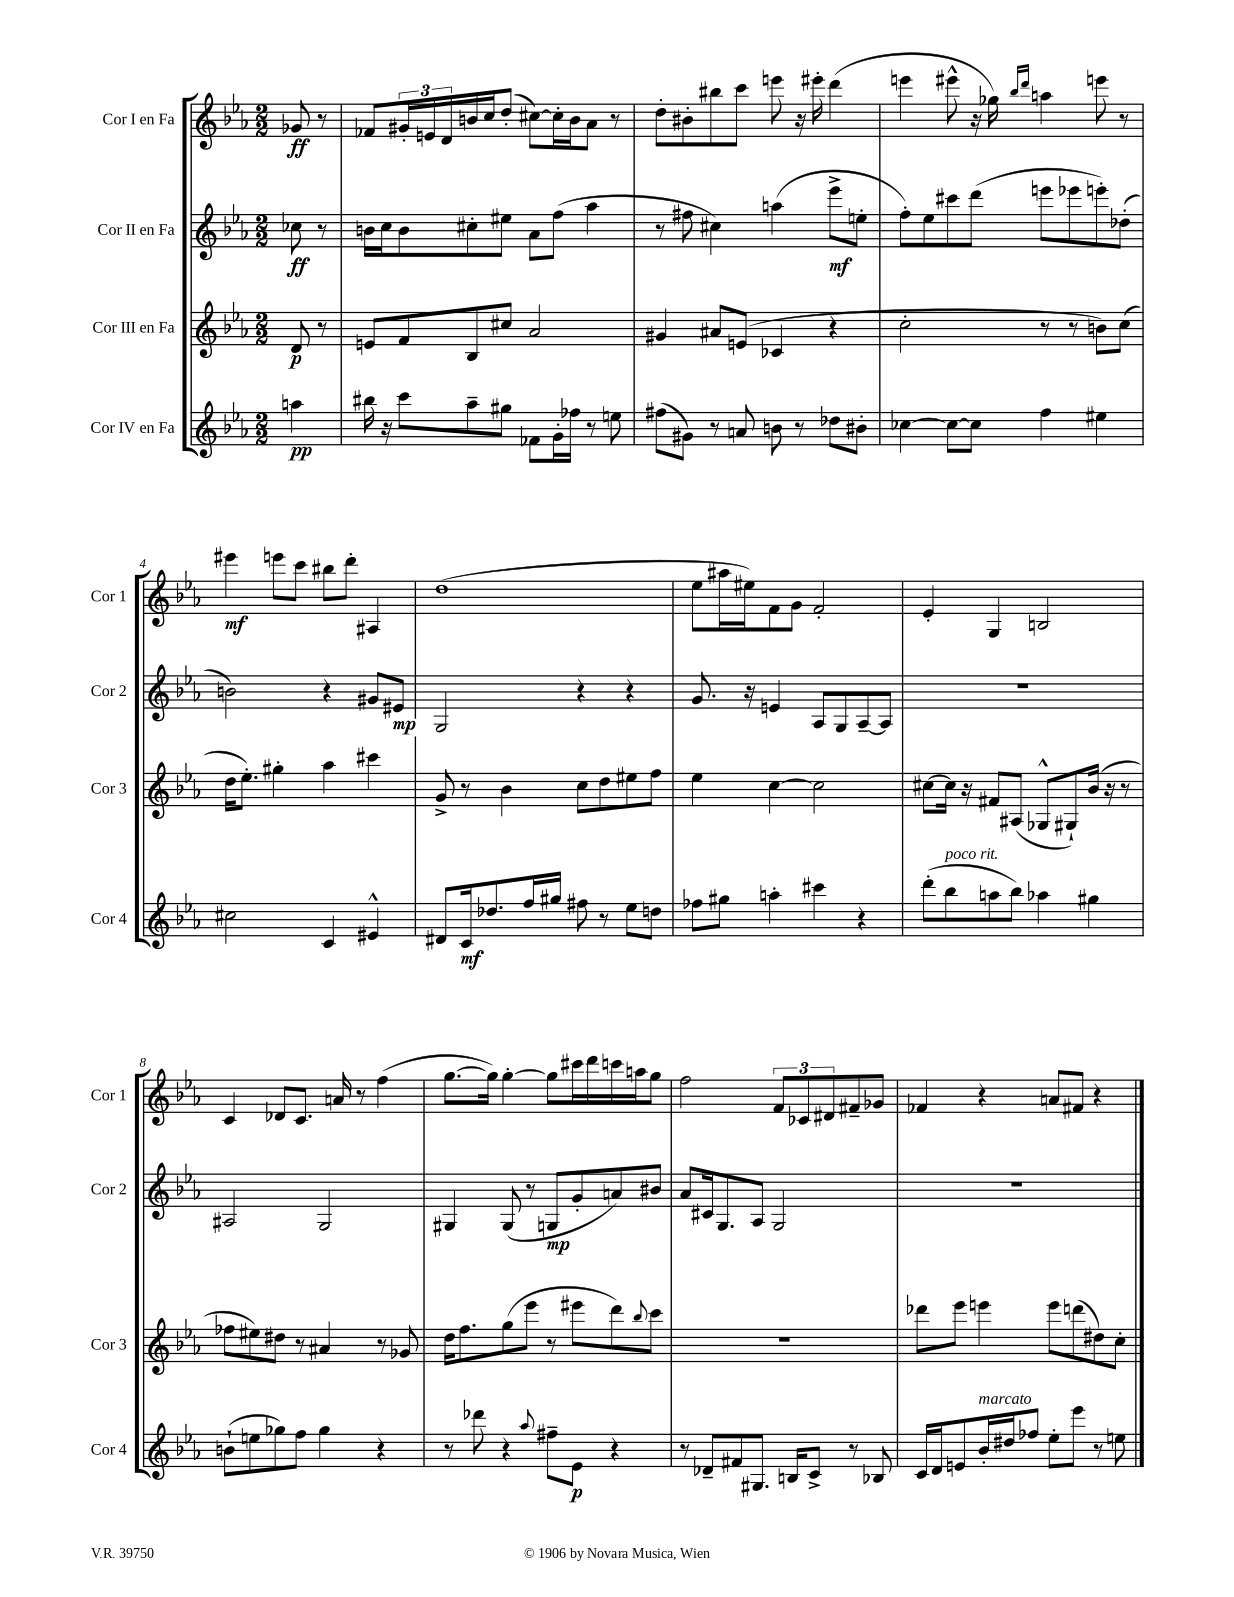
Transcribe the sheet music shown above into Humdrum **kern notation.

**kern	**kern	**kern	**kern
*staff4	*staff3	*staff2	*staff1
*clefG2	*clefG2	*clefG2	*clefG2
*k[b-e-a-]	*k[b-e-a-]	*k[b-e-a-]	*k[b-e-a-]
*M2/2	*M2/2	*M2/2	*M2/2
4aa\	8d/	8cc-\	8g-/
.	8r	8r	8r
=	=	=	=
16bb#\	8e/L	16b\LL	8f-/L
16r	.	16cc\J	.
8ccc\L	8f/	8b\	24g#'/L
.	.	.	24e/
.	.	.	24d/
8aa-~\	8B-/	8cc#'\	16b/
.	.	.	16cc/J
8gg#\J	8cc#/J	8ee#\J	(8dd'/J
8f-\L	2a-/	8a-\L	[8cc#\L)
16g'\L	.	(8ff\J	16cc#'\]L
16ff-\JJ	.	.	16b\J
8r	.	4aa-\	8a-\J
8ee\	.	.	8r
=	=	=	=
(8ff#\L	4g#/	8r	8dd'\L
8g#\J)	.	8ff#\	8b#'\
8r	8a#/L	4cc#\)	8bb#\
8a/	(8e/J	.	8ccc\J
8b\	4c-/	(4aa\	8eee\
8r	.	.	16r
.	.	.	16eee#'\
8dd-\L	4r	8eee-^\L	(4ddd\
8b#'\J	.	8ee'\J	.
=	=	=	=
[4cc-\	2cc'\	8ff'\L)	4eee\
.	.	8ee-\	.
8cc-\_L	.	8ccc#\	8eee#^^\
8cc-\]J	.	(8ddd\J	16r
.	.	.	16gg-\)
.	.	.	16qqbb-/LL
.	.	.	16qqddd/JJ
4ff\	8r	8eee\L	4aa\
.	8r	8eee-\	.
4ee#\	8b\L)	8eee'\)	8eee\
.	(8cc\J	(8dd-'\J	8r
=	=	=	=
2cc#\	16dd\LK	2b\)	4eee#\
.	8.ee-'\J)	.	.
.	4gg#'\	.	8eee\L
.	.	.	8ccc\J
4c/	4aa-\	4r	8bb#\L
.	.	.	8ddd'\J
4e#^^/	4ccc#\	8g#/L	4A#/
.	.	8e#/J	.
=	=	=	=
8d#/L	8g^/	2G/	(1dd
16c/k	8r	.	.
8.dd-/	.	.	.
.	4b-\	.	.
16ff/L	.	.	.
16gg#/JJ	.	.	.
8ff#\	8cc\L	4r	.
8r	8dd\	.	.
8ee-\L	8ee#\	4r	.
8dd\J	8ff\J	.	.
=	=	=	=
8ff-\L	4ee-\	8.g/	8ee-\L
8gg#\J	.	.	16aa#\L
.	.	16r	16ee#\J)
4aa'\	[4cc\	4e/	8f\
.	.	.	8g\J
4ccc#\	2cc\]	8A-/L	2f'/
.	.	8G/	.
4r	.	[8A-~/	.
.	.	8A-/]J	.
=	=	=	=
(8ddd'\L	[8cc#\L	1r	4e-'/
8bb-\	16cc#\]Jk	.	.
.	16r	.	.
8aa\	8f#/L	.	4G/
8bb-\J)	(8A#/J	.	.
4aa-\	8G-^^/L	.	2B/
.	8G#`/)	.	.
4gg#\	(16b-/Jk	.	.
.	16r	.	.
.	8r	.	.
=	=	=	=
(8b`\L	8ff-\L	2A#/	4c/
8ee\	8ee#\)	.	.
8gg-\)	8dd#\J	.	8d-/L
8ff\J	8r	.	8.c/J
4gg-\	4a#/	2G/	.
.	.	.	16a/
.	.	.	8r
4r	8r	.	(4ff\
.	8g-/	.	.
=	=	=	=
8r	16dd\LK	4G#/	[8.gg\L
.	8.ff\	.	.
8ddd-\	.	.	.
.	.	.	16gg\]Jk)
4r	(8gg\	(8G#/	[4gg'\
.	8eee-\J	8r	.
8qqaa-/	.	.	.
8ff#~\L	8r	8G/L	8gg\]L
8e-\J	8eee#\L	8g'/	16ccc#\L
.	.	.	16ddd\
4r	8ddd\)	8a/)	16ccc\
.	.	.	16aa\J
.	8qqbb-/	.	.
.	8ccc\J	8b#/J	8gg\J
=	=	=	=
8r	1r	8a-/L	2ff\
8d-~/L	.	16c#/k	.
.	.	8.G/	.
8f#/	.	.	.
8.G#/J	.	8A-/J	.
.	.	2G/	12f/L
16B/LK	.	.	.
.	.	.	12c-/
8c^/J	.	.	.
.	.	.	12d#/
8r	.	.	8f#~/
8B-/	.	.	8g-/J
=	=	=	=
16c/LL	8ddd-\L	1r	4f-/
16d/J	.	.	.
8e/	8eee-\J	.	.
16b-'/L	4eee\	.	4r
16dd#/J	.	.	.
8ff-/J	.	.	.
8ee-'\L	8eee\L	.	8a/L
8eee-\J	(8ddd\	.	8f#/J
8r	8dd#\)	.	4r
8ee\	8cc'\J	.	.
==	==	==	==
*-	*-	*-	*-
